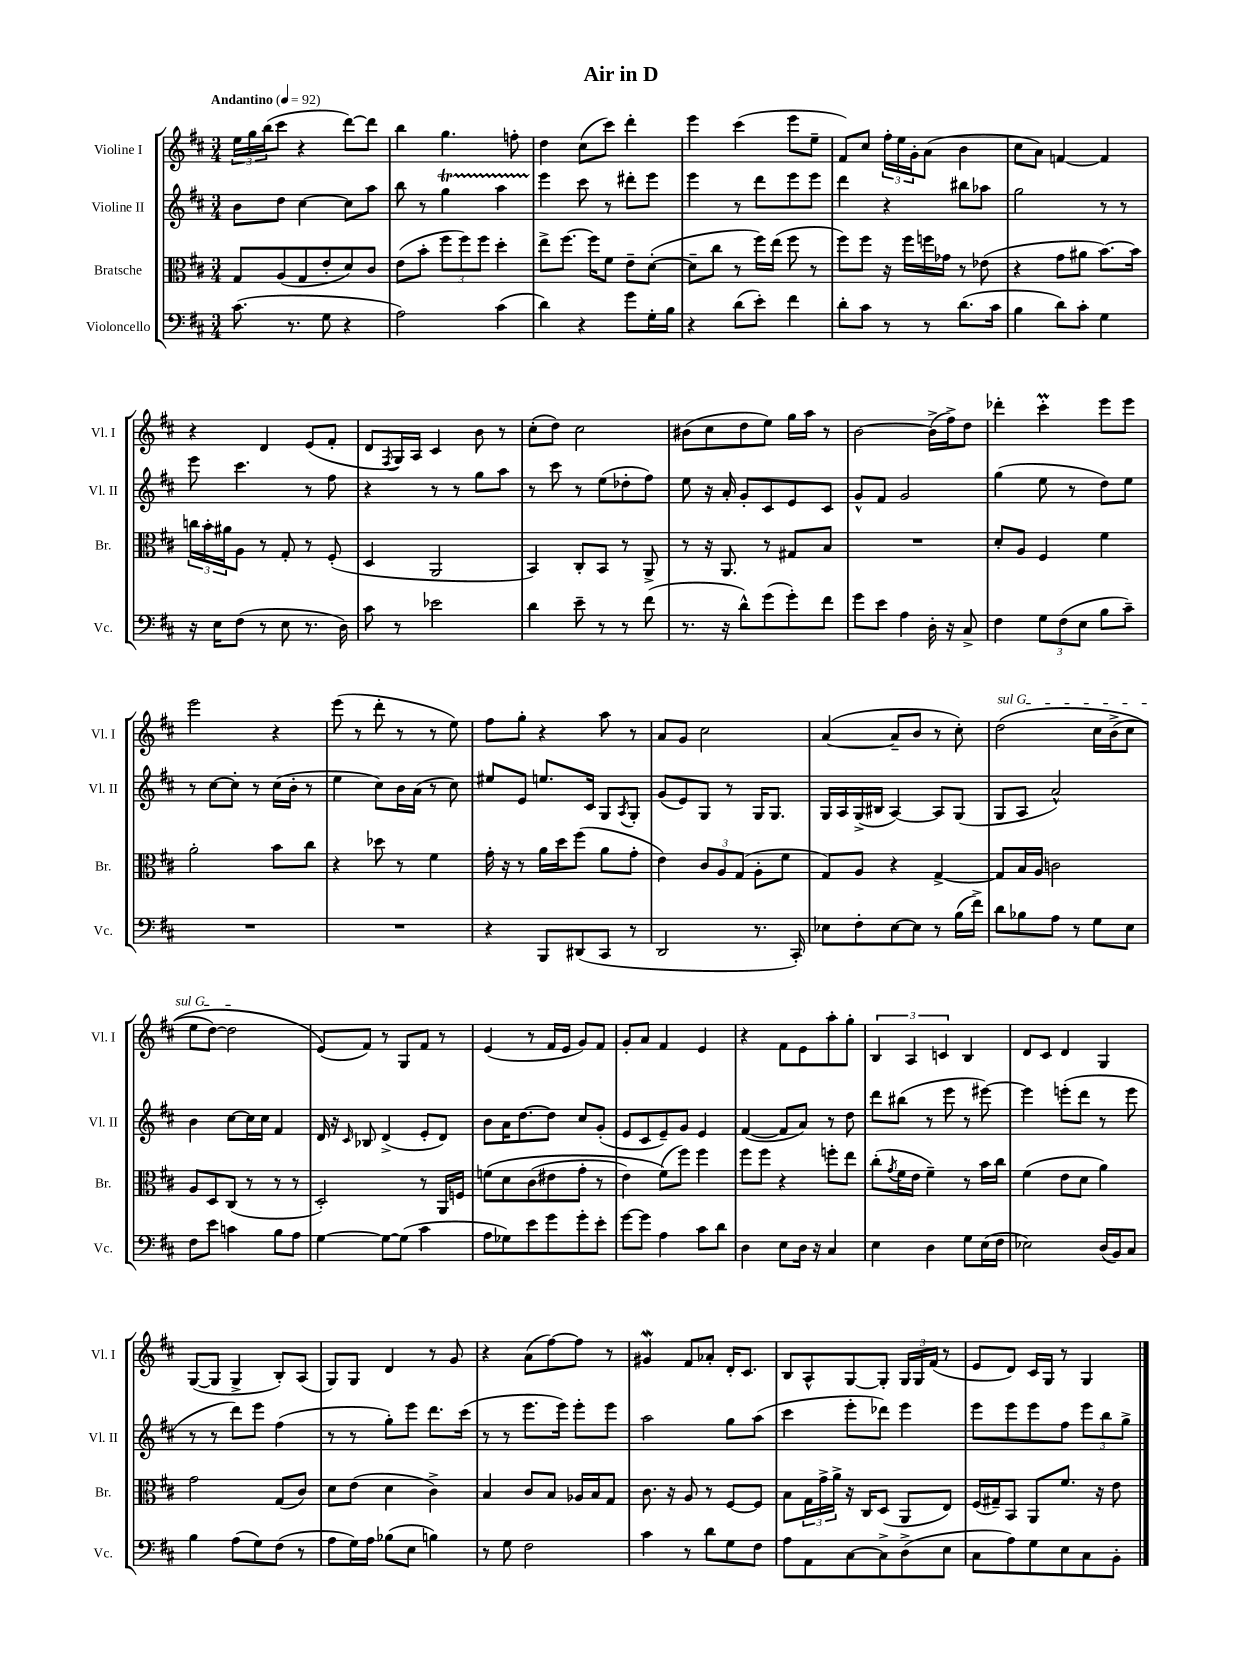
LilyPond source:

\header { title = "Air in D" }
<<
\new StaffGroup <<
\new Staff = "s0" \with { instrumentName = "Violine I" shortInstrumentName = "Vl. I" } {
    \clef treble \key d \major \numericTimeSignature \time 3/4 \tempo "Andantino" 4 = 92
    \tuplet 3/2 { e''16 g''16 b''16( } cis'''8 r4 d'''8~) d'''8 |
    b''4 g''4. f''8-. |
    d''4 cis''8( cis'''8) d'''4-. |
    e'''4 cis'''4( e'''8 e''8-- |
    fis'8) cis''8 \tuplet 3/2 { fis''16-. e''16 g'16-. } a'8( b'4 |
    cis''8 a'8) f'4~ f'4 |
    r4 d'4 e'8( fis'8-. |
    d'8 \acciaccatura { fis8 } g16) a16 cis'4 b'8 r8 |
    cis''8-.( d''8) cis''2 |
    bis'8( cis''8 d''8 e''8) g''16 a''16 r8 |
    b'2~ b'16->( fis''16->) d''8 |
    des'''4-. cis'''4-.\prall e'''8 e'''8 |
    e'''2 r4 |
    e'''8( r8 d'''8-. r8 r8 e''8) |
    fis''8 g''8-. r4 a''8 r8 |
    a'8 g'8 cis''2 |
    a'4~( a'8-- b'8 r8 cis''8-.) |
    \once \override TextSpanner.bound-details.left.text = \markup { \italic "sul G" } d''2\startTextSpan\( cis''16 b'16->( cis''8 |
    e''8 d''8~) d''2\stopTextSpan |
    e'8(\) fis'8) r8 g8 fis'8 r8 |
    e'4( r8 fis'16 e'16 g'8) fis'8 |
    g'8-. a'8 fis'4 e'4 |
    r4 fis'8 e'8 a''8-. g''8-. |
    \tuplet 3/2 { b4 a4 c'4 } b4 |
    d'8 cis'8 d'4 g4 |
    g8~( g8 g4-> b8-.) a8( |
    g8) g8 d'4 r8 g'8 |
    r4 a'8( fis''8~) fis''8 r8 |
    gis'4\mordent fis'8 aes'8-. d'16-. cis'8. |
    b8 a8-^ g8~ g8-. \tuplet 3/2 { g16 g16 fis'16( } r8 |
    e'8 d'8) cis'16 g16 r8 g4 \bar "|." |
}
\new Staff = "s1" \with { instrumentName = "Violine II" shortInstrumentName = "Vl. II" } {
    \clef treble \key d \major \numericTimeSignature \time 3/4
    b'8 d''8 cis''4~ cis''8 a''8 |
    b''8 r8 g''4\startTrillSpan a''4 |
    e'''4\stopTrillSpan cis'''8 r8 dis'''8-. e'''8 |
    e'''4 r8 d'''8 e'''8 e'''8 |
    d'''4 r4 bis''8 aes''8 |
    g''2 r8 r8 |
    e'''8 cis'''4. r8 fis''8 |
    r4 r8 r8 g''8 a''8 |
    r8 cis'''8 r8 e''8( des''8-. fis''8) |
    e''8 r16 a'16-. g'8-. cis'8 e'8 cis'8 |
    g'8-^ fis'8 g'2 |
    g''4( e''8 r8 d''8) e''8 |
    r8 cis''8~ cis''8-. r8 cis''16( b'16-. r8 |
    e''4 cis''8) b'16 a'16( r8 cis''8) |
    eis''8 e'8 e''8. cis'16 g8 \acciaccatura { a8 } g8-. |
    g'8( e'8) g8 r8 g16 g8. |
    g16 a16 g16->( bis16 a4~) a8 g8( |
    g8 a8 a'2-^) |
    b'4 cis''8~ cis''16 cis''16 fis'4 |
    d'16 r16 \grace { cis'16 } bes8 d'4->( e'8-. d'8) |
    b'8 a'16 d''8.~ d''8 cis''8 g'8-.( |
    e'8 cis'8 e'8--) g'8 e'4 |
    fis'4~( fis'8 a'8) r8 d''8 |
    d'''8 bis''8( r8 e'''8 r8 eis'''8~) |
    eis'''4 e'''8-.( d'''8 r8 e'''8 |
    r8 r8 d'''8) e'''8 fis''4( |
    r8 r8 g''8-.) e'''8 d'''8. cis'''16( |
    r8 r8 e'''8. e'''16) e'''8-. e'''8 |
    a''2 g''8 a''8( |
    cis'''4 e'''8-. des'''8) e'''4 |
    e'''8 e'''8 e'''8 fis''8 \tuplet 3/2 { e'''8 b''8 g''8-> } \bar "|." |
}
\new Staff = "s2" \with { instrumentName = "Bratsche" shortInstrumentName = "Br." } {
    \clef alto \key d \major \numericTimeSignature \time 3/4
    g8 a8( g8 e'8-. d'8) cis'8 |
    e'8( b'8-. \tuplet 3/2 { fis''8 fis''8) fis''8 } d''4-. |
    e''8-> fis''8.~ fis''16 fis'8 e'8-- d'8~-.( |
    d'8-- cis''8 r8 fis''16) e''16( fis''8 r8 |
    fis''8) fis''8 r16 fis''16 f''16 ges'16 r8 ees'8( |
    r4 g'8 ais'8 b'8.~) b'16 |
    \tuplet 3/2 { c''16 b'16-. ais'16 } a8 r8 g8-. r8 fis8-.( |
    d4 a,2 |
    b,4) cis8-. b,8 r8 a,8-> |
    r8 r16 a,8. r8 gis8 b8 |
    R2. |
    d'8-. a8 fis4 fis'4 |
    a'2-. b'8 cis''8 |
    r4 des''8 r8 fis'4 |
    g'16-. r16 r8 a'16 d''16 fis''8( a'8 g'8-. |
    e'4) \tuplet 3/2 { cis'8 a8 g8( } a8-. fis'8 |
    g8) a8 r4 g4~-> |
    g8 b16 a16 c'2 |
    a8 d8 cis8( r8 r8 r8 |
    d2-.) r8 a,16 f16 |
    f'8\( d'8 cis'8( eis'8 g'8-. r8 |
    e'4) fis'8(\) fis''8) fis''4 |
    fis''8 fis''8 r4 f''8-. e''8 |
    cis''8-.( \acciaccatura { g'8 } fis'16 e'16 fis'4--) r8 b'16 cis''16 |
    fis'4( e'8 d'8 a'4) |
    g'2 g8( cis'8) |
    d'8 e'8( d'4 cis'4->) |
    b4 cis'8 b8 aes16 b16 g8 |
    cis'8. r16 a8 r8 fis8~ fis8 |
    b8 \tuplet 3/2 { g16 g'16-> a'16-> } r16 cis16 d8( a,8 e8) |
    fis16( gis16--) b,8 a,8 fis'8. r16 e'8 \bar "|." |
}
\new Staff = "s3" \with { instrumentName = "Violoncello" shortInstrumentName = "Vc." } {
    \clef bass \key d \major \numericTimeSignature \time 3/4
    cis'8.( r8. g8 r4 |
    a2) cis'4( |
    d'4) r4 g'8 g16-. b16 |
    r4 d'8( e'8-.) fis'4 |
    d'8-. cis'8 r8 r8 d'8.( cis'16 |
    b4 d'8) cis'8-. g4 |
    r16 e16 fis8( r8 e8 r8. d16) |
    cis'8 r8 ees'2 |
    d'4 e'8-- r8 r8 fis'8( |
    r8. r16 d'8-^) g'8( g'8-.) fis'8 |
    g'8 e'8 a4 d16-. r16 cis8-> |
    fis4 \tuplet 3/2 { g8 fis8( e8 } b8 cis'8--) |
    R2. |
    R2. |
    r4 b,,8 dis,8( cis,8 r8 |
    d,2 r8. cis,16-.) |
    ees8 fis8-. ees8~ ees8 r8 b16( fis'16->) |
    d'8 bes8 a8 r8 g8 e8 |
    fis8 e'8 c'4 b8 a8 |
    g4~ g8~ g8( cis'4 |
    a8 ges8) e'8 g'8 g'8-. e'8-. |
    g'8~ g'8 a4 cis'8 d'8 |
    d4 e8 d16 r16 cis4 |
    e4 d4 g8 e16( fis16 |
    ees2) d16( b,16) cis8 |
    b4 a8( g8) fis8( r8 |
    a8 g16) a16 bes8( e8 b4) |
    r8 g8 fis2 |
    cis'4 r8 d'8 g8 fis8 |
    a8 a,8 cis8~ cis8-> d8->( e8 |
    cis8 a8) g8 e8 cis8 b,8-. \bar "|." |
}
>>
>>
\layout { \context { \Score \remove "Bar_number_engraver" } }
